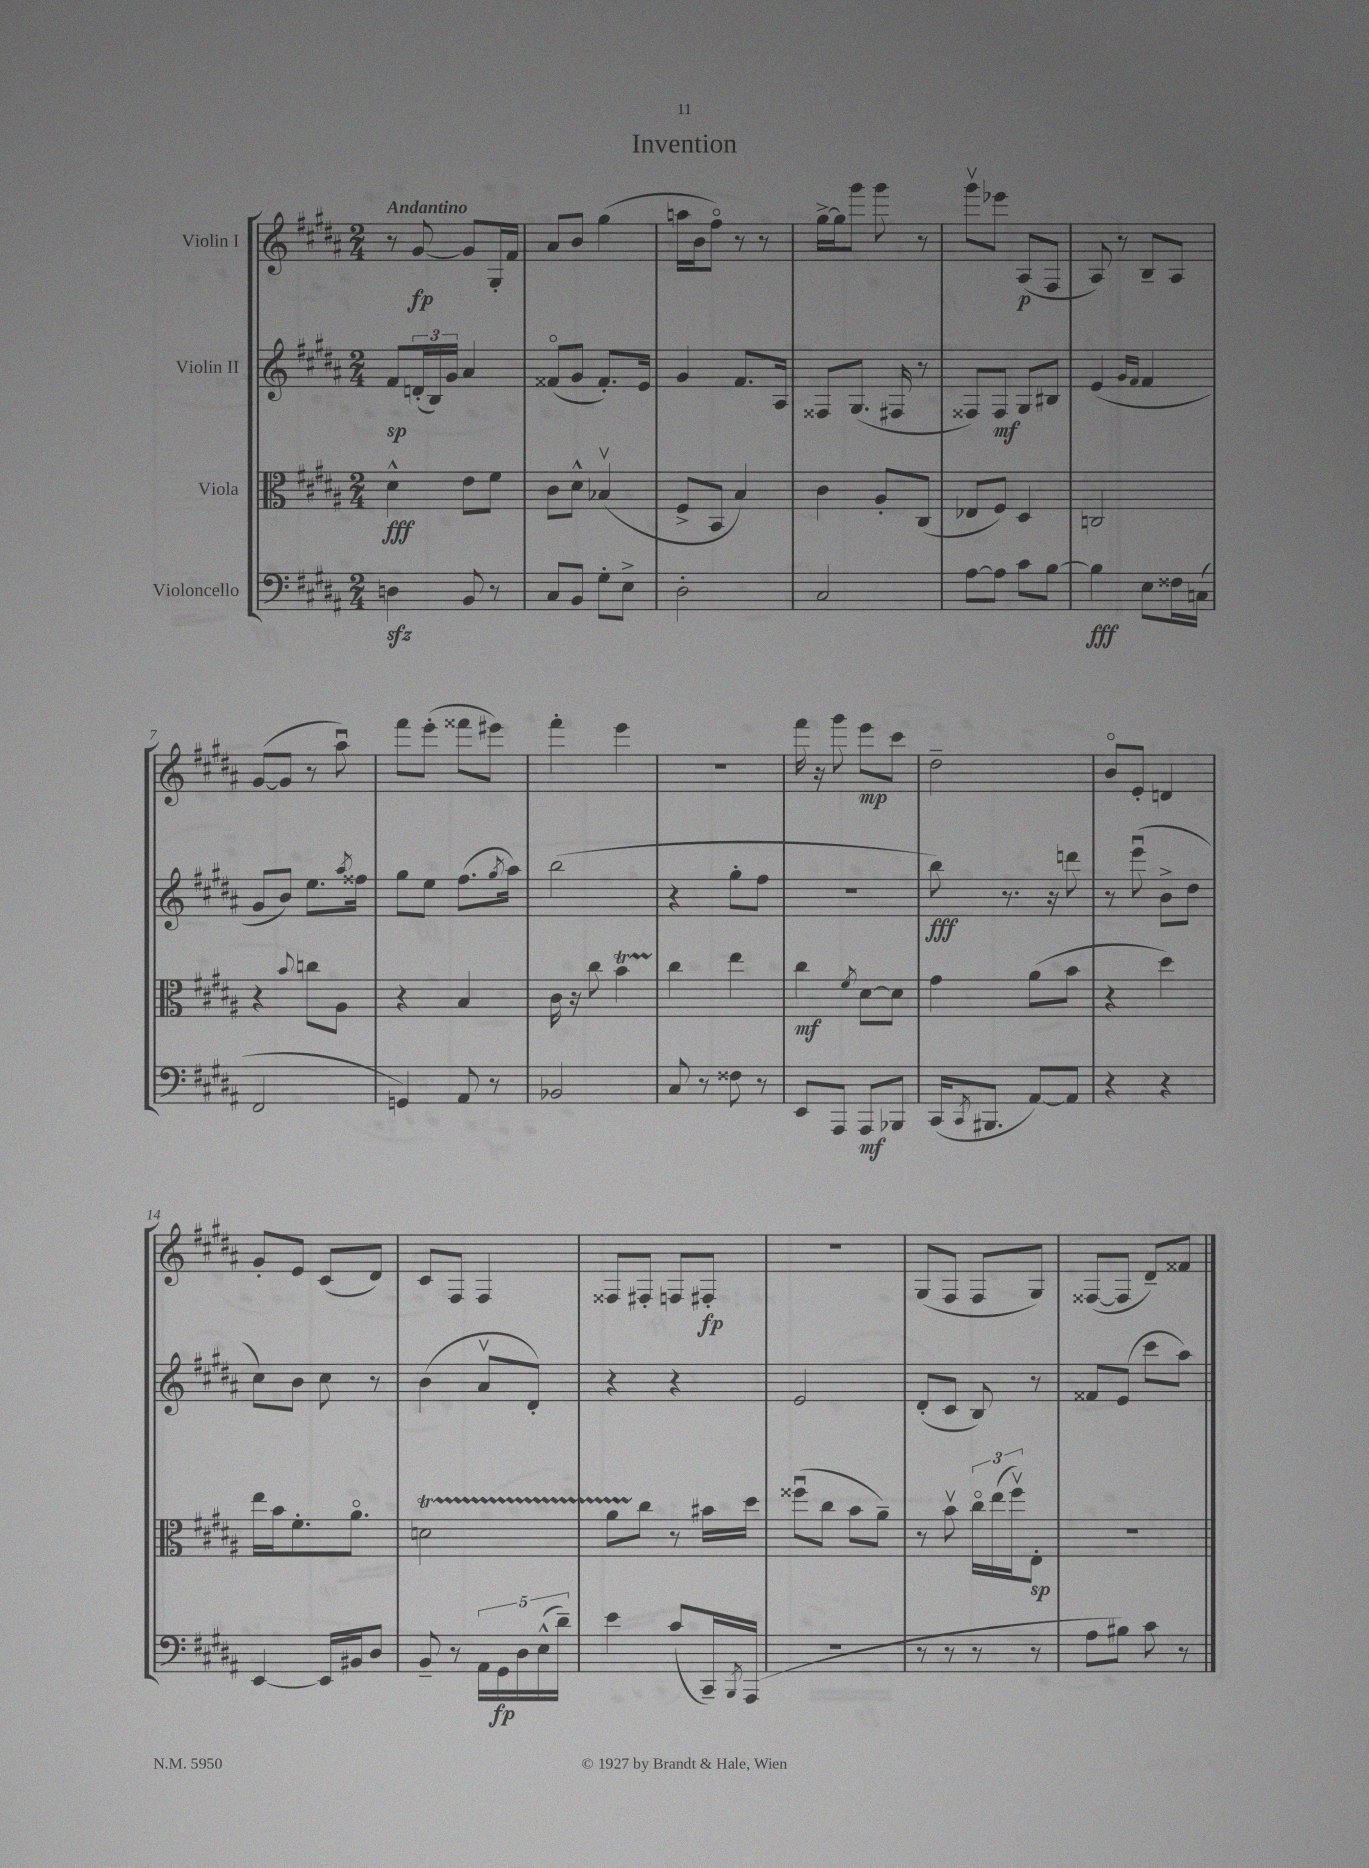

**kern	**dynam	**kern	**dynam	**kern	**dynam	**kern	**dynam
*part4	*part4	*part3	*part3	*part2	*part2	*part1	*part1
*staff4	*staff4	*staff3	*staff3	*staff2	*staff2	*staff1	*staff1
*I"Violoncello	*	*I"Viola	*	*I"Violin II	*	*I"Violin I	*
*clefF4	*	*clefC3	*	*clefG2	*	*clefG2	*
*k[f#c#g#d#a#]	*	*k[f#c#g#d#a#]	*	*k[f#c#g#d#a#]	*	*k[f#c#g#d#a#]	*
*M2/4	*	*M2/4	*	*M2/4	*	*M2/4	*
=1	=1	=1	=1	=1	=1	=1	=1
!	!	!	!	!	!	!LO:TX:a:B:t=Andantino	!
4Dnzz\	.	4d#^^\	fff	8f#/L	sp	8r	.
.	.	.	.	(24dn'/L	.	[8g#/	fp
.	.	.	.	24B/)	.	.	.
.	.	.	.	24g#/JJ	.	.	.
8BB/	.	8e\L	.	4a#/	.	8g#/L]	.
8r	.	8f#\J	.	.	.	16G#'/L	.
.	.	.	.	.	.	16f#/JJ	.
=2	=2	=2	=2	=2	=2	=2	=2
8C#/L	.	8c#\L	.	(8f##X/L	.	8a#/L	.
8BB/J	.	8d#^^\J	.	8g#/J	.	8b/J	.
8G#'\L	.	(4B-Xv/	.	8.f##'/L)	.	(4gg#\	.
8E^\J	.	.	.	.	.	.	.
.	.	.	.	16e/Jk	.	.	.
=3	=3	=3	=3	=3	=3	=3	=3
2D#'\	.	8F#^/L	.	4g#/	.	16aan\LL	.
.	.	.	.	.	.	16b\J	.
.	.	8BB/J	.	.	.	8ff#\J)	.
.	.	4B/)	.	8.f#/L	.	8r	.
.	.	.	.	.	.	8r	.
.	.	.	.	16A#/Jk	.	.	.
=4	=4	=4	=4	=4	=4	=4	=4
2C#/	.	4c#\	.	8F##X/L	.	[16gg#^\LL	.
.	.	.	.	.	.	16gg#\J]	.
.	.	.	.	(8.G#/J	.	8ggg#\J	.
.	.	8A#'/L	.	.	.	8ggg#\	.
.	.	.	.	16F#X/	.	.	.
.	.	(8C#/J	.	8r	.	8r	.
=5	=5	=5	=5	=5	=5	=5	=5
[8A#\L	.	8E-X/L	.	8F##X/L)	.	8ggg#v\L	.
8A#\J]	.	8F#/J)	.	8F##/J	mf	8eee-X\J	.
8c#\L	.	4D#/	.	8G#/L	.	(8A#/L	p
[8B\J	.	.	.	8B#X/J	.	8F#/J	.
=6	=6	=6	=6	=6	=6	=6	=6
4B\]	fff	2Cn/	.	(4e/	.	8A#/)	.
.	.	.	.	.	.	8r	.
.	.	.	.	16qqg#/LL	.	.	.
.	.	.	.	16qqf#/JJ	.	.	.
8E\L	.	.	.	4f#/	.	8B~/L	.
16F##X\L	.	.	.	.	.	8A#/J	.
(16Cn\JJ	.	.	.	.	.	.	.
!!LO:LB:g=z
=7	=7	=7	=7	=7	=7	=7	=7
2FF#/	.	4r	.	8g#/L	.	([8g#/L	.
.	.	.	.	8b/J)	.	8g#/J]	.
.	.	8qqb/	.	.	.	.	.
.	.	8ccn\L	.	8.ee\L	.	8r	.
.	.	8A#\J	.	.	.	8aa#u\)	.
.	.	.	.	8qaa#/	.	.	.
.	.	.	.	16ff##X\Jk	.	.	.
=8	=8	=8	=8	=8	=8	=8	=8
4GGn/)	.	4r	.	8gg#\L	.	8fff#\L	.
.	.	.	.	8ee\J	.	(8eee'\J	.
8AA#/	.	4B/	.	(8.ff#\L	.	8fff##X\L	.
8r	.	.	.	.	.	8eee#X\J)	.
.	.	.	.	8qgg#/	.	.	.
.	.	.	.	16aa#\Jk)	.	.	.
=9	=9	=9	=9	=9	=9	=9	=9
2BB-X/	.	16c#\	.	(2bb\	.	4fff#'\	.
.	.	16r	.	.	.	.	.
.	.	8cc#\	.	.	.	.	.
.	.	4bT\	.	.	.	4eee\	.
=10	=10	=10	=10	=10	=10	=10	=10
8C#/	.	4cc#\	.	4r	.	2r	.
8r	.	.	.	.	.	.	.
8F##X\	.	4ee\	.	8gg#'\L	.	.	.
8r	.	.	.	8ff#\J	.	.	.
=11	=11	=11	=11	=11	=11	=11	=11
8EE/L	.	4cc#\	mf	2r	.	16fff#\	.
.	.	.	.	.	.	16r	.
8AAA#/J	.	.	.	.	.	8ggg#\	.
.	.	8qf#/	.	.	.	.	.
8AAA#/L	mf	[8d#\L	.	.	.	8eee\L	mp
8BBB-X/J	.	8d#\J]	.	.	.	8ccc#\J	.
=12	=12	=12	=12	=12	=12	=12	=12
(16CC#/KL	.	4g#\	.	8bb\)	fff	2dd#~\	.
8qCC#/	.	.	.	.	.	.	.
8.BBB#X/J	.	.	.	.	.	.	.
.	.	.	.	8.r	.	.	.
[8AA#/L)	.	(8a#\L	.	.	.	.	.
.	.	.	.	16r	.	.	.
8AA#/J]	.	8b\J	.	8dddn\	.	.	.
=13	=13	=13	=13	=13	=13	=13	=13
4r	.	4r	.	8r	.	8b/L	.
.	.	.	.	(8eeeu\	.	8e'/J	.
4r	.	4dd#\)	.	8b^\L	.	4dn/	.
.	.	.	.	8dd#\J	.	.	.
!!LO:LB:g=z
=14	=14	=14	=14	=14	=14	=14	=14
[4EE/	.	16ee\LL	.	8cc#\L)	.	8g#'/L	.
.	.	16b\J	.	.	.	.	.
.	.	8.f#'\	.	8b\J	.	8e/J	.
16EE/LL]	.	.	.	8cc#\	.	(8c#/L	.
16BB#X/J	.	8.a#\J	.	.	.	.	.
8D#/J	.	.	.	8r	.	8d#/J)	.
=15	=15	=15	=15	=15	=15	=15	=15
8BB~/	.	2dnT\	.	(4b\	.	8c#/L	.
8r	.	.	.	.	.	8F#/J	.
20AA#\LL	.	.	.	8a#v/L	.	4F#/	.
20GG#\	fp	.	.	.	.	.	.
20D#\	.	.	.	.	.	.	.
.	.	.	.	8d#'/J)	.	.	.
(20E^^\	.	.	.	.	.	.	.
20d#~\JJ)	.	.	.	.	.	.	.
=16	=16	=16	=16	=16	=16	=16	=16
4e\	.	8a#TTT\L	.	4r	.	8F##X/L	.
.	.	8cc#\J	.	.	.	8F#X'/J	.
(8c#/L	.	8r	.	4r	.	8Fn/L	.
16CC#~/L)	.	16b#X\LL	.	.	.	8F#X'/J	fp
8qBBB/	.	.	.	.	.	.	.
(16AAA#/JJ	.	16dd#\JJ	.	.	.	.	.
=17	=17	=17	=17	=17	=17	=17	=17
2r	.	(8ff##Xu\L	.	2e/	.	2r	.
.	.	8cc#\J	.	.	.	.	.
.	.	8b\L	.	.	.	.	.
.	.	8a#~\J)	.	.	.	.	.
=18	=18	=18	=18	=18	=18	=18	=18
8r	.	8r	.	(8d#'/L	.	(8G#/L	.
8r	.	8bv\	.	8c#/J	.	8F#/J	.
8r	.	24cc#\LL	.	8B/)	.	8F#/L	.
.	.	(24ee\	.	.	.	.	.
.	.	24ff#v\J)	.	.	.	.	.
8r	.	8E'\J	sp	8r	.	8G#/J)	.
=19	=19	=19	=19	=19	=19	=19	=19
8A#\L	.	2r	.	8f##X/L	.	([8F##X/L	.
8B#X\J)	.	.	.	(8e/J	.	8F##/J]	.
8c#\	.	.	.	8ccc#\L	.	8d#~/L)	.
8r	.	.	.	8aa#\J)	.	8f##X/J	.
==	==	==	==	==	==	==	==
*-	*-	*-	*-	*-	*-	*-	*-
